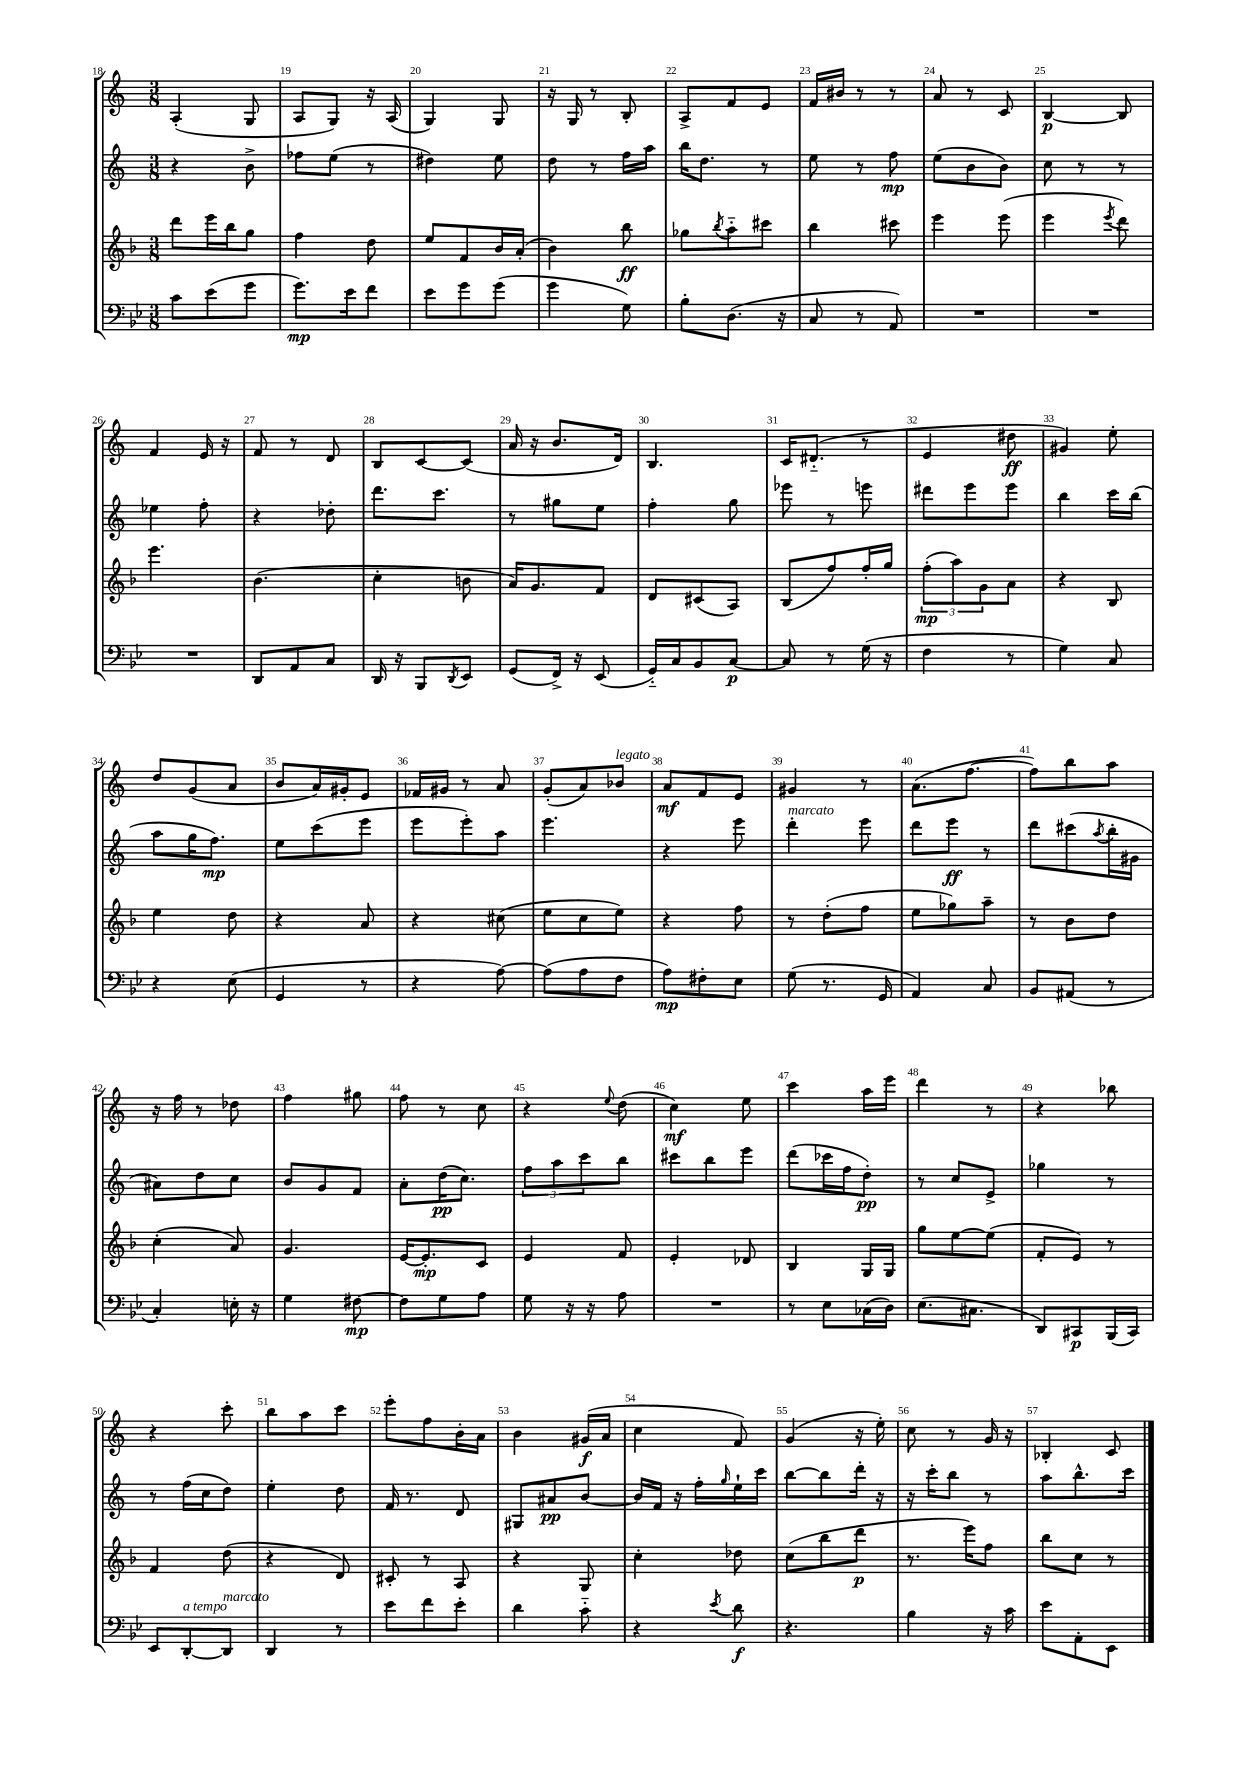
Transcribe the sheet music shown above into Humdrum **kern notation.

**kern	**kern	**kern	**kern
*staff4	*staff3	*staff2	*staff1
*clefF4	*clefG2	*clefG2	*clefG2
*k[b-e-]	*k[b-]	*k[]	*k[]
*M3/8	*M3/8	*M3/8	*M3/8
8c\L	8ddd\L	4r	(4A'/
(8e-\	16eee\L	.	.
.	16bb-\J	.	.
8g\J	8gg\J	8b^\	8G/
=	=	=	=
8.g\L)	4ff\	8ff-\L	8A/L
.	.	(8ee\J	8G/J)
16e-\k	.	.	.
8f\J	8dd\	8r	16r
.	.	.	(16A/
=	=	=	=
8e-\L	8ee/L	4dd#\)	4G/)
8g\	8f/	.	.
(8g\J	16b-/L	8ee\	8G/
.	(16a'/JJ	.	.
=	=	=	=
4g\	4b-\)	8dd\	16r
.	.	.	16G/
.	.	8r	8r
8G\)	8bb-\	16ff\LL	8B'/
.	.	16aa\JJ	.
=	=	=	=
8B-'\L	8gg-\L	16bb\LK	8A^/L
.	.	8.dd\J	.
.	8qbb-/	.	.
(8.D\J	8aa'~\	.	8f/
.	8ccc#\J	8r	8e/J
16r	.	.	.
=	=	=	=
8C/	4bb-\	8ee\	16f/LL
.	.	.	16b#/JJ
8r	.	8r	8r
8AA/)	8ccc#\	8ff\	8r
=	=	=	=
4.r	4eee\	(8ee\L	8a/
.	.	8b\	8r
.	(8eee\	8b\J)	8c/
=	=	=	=
4.r	4eee\	8cc\	[4B/
.	.	8r	.
.	8qeee/	.	.
.	8ddd\)	8r	8B/]
=	=	=	=
4.r	4.eee\	4ee-\	4f/
.	.	8ff'\	16e/
.	.	.	16r
=	=	=	=
8DD/L	(4.b-\	4r	8f/
8AA/	.	.	8r
8C/J	.	8dd-'\	8d/
=	=	=	=
16DD/	4cc'\	8.ddd\L	8B/L
16r	.	.	.
8BBB-/L	.	.	[8c/
.	.	8.ccc\J	.
8qDD/	.	.	.
8EE-/J	8b\	.	(8c/]J
=	=	=	=
(8GG/L	16a/LK)	8r	16a/
.	8.g/	.	16r
16FF^/Jk)	.	8gg#\L	8.b/L
16r	.	.	.
(8EE-/	8f/J	8ee\J	.
.	.	.	16d/Jk)
=	=	=	=
16GG'~/LL)	8d/L	4ff'\	4.B/
16C/J	.	.	.
8BB-/	(8c#/	.	.
[8C/J	8A/J)	8gg\	.
=	=	=	=
8C/]	(8B-/L	8eee-\	16c/LK
.	.	.	(8.d#'~/J
8r	8ff/)	8r	.
(16G\	16ff'/L	8eee\	8r
16r	16gg/JJ	.	.
=	=	=	=
4F\	(12ff'\L	8ddd#\L	4e/
.	12aa\)	.	.
.	.	8eee\	.
.	12g\	.	.
8r	8a\J	8eee\J	8dd#\
=	=	=	=
4G\)	4r	4bb\	4g#/)
8C/	8B-/	16ccc\LL	8ee'\
.	.	(16bb\JJ	.
=	=	=	=
4r	4ee\	8aa\L	8dd/L
.	.	16gg\K	(8g/
.	.	8.ff\J)	.
(8E-\	8dd\	.	8a/J
=	=	=	=
4GG/	4r	8ee\L	8b/L
.	.	(8ccc\	16a/L)
.	.	.	16g#'/J
8r	8a/	8eee\J	8e/J
=	=	=	=
4r	4r	8eee\L	16f-/LL
.	.	.	16g#/JJ
.	.	8eee'\)	8r
[8A\)	(8cc#\	8aa\J	8a/
=	=	=	=
(8A\]L	8ee\L	4.eee\	(8g'/L
8A\	8cc\	.	8a/)
8F\J	8ee\J)	.	8b-/J
=	=	=	=
8A\L)	4r	4r	8a/L
8F#'\	.	.	8f/
8E-\J	8ff\	8eee\	8e/J
=	=	=	=
(8G\	8r	4ddd'\	4g#/
8.r	(8dd'\L	.	.
.	8ff\J	8eee\	8r
16GG/	.	.	.
=	=	=	=
4AA/)	8ee\L	8ddd\L	(8.a\L
.	8gg-\)	8eee\J	.
.	.	.	[8.ff\J
8C/	8aa~\J	8r	.
=	=	=	=
8BB-/L	8r	8ddd\L	8ff\]L)
(8AA#/J	8b-\L	(8ccc#\	8bb\
.	.	8qaa/	.
8r	8dd\J	16bb'\L	8aa\J
.	.	16g#\JJ	.
=	=	=	=
4C'/)	(4cc'\	8a#\L)	16r
.	.	.	16ff\
.	.	8dd\	8r
16E'\	8a/)	8cc\J	8dd-\
16r	.	.	.
=	=	=	=
4G\	4.g/	8b/L	4ff\
.	.	8g/	.
[8F#\	.	8f/J	8gg#\
=	=	=	=
8F#\]L	[16e/LK	8a'\L	8ff\
.	8.e'/]	.	.
8G\	.	(16dd\K	8r
.	.	8.cc\J)	.
8A\J	8c/J	.	8cc\
=	=	=	=
8G\	4e/	12ff\L	4r
.	.	12aa\	.
16r	.	.	.
.	.	12ccc\	.
16r	.	.	.
.	.	.	8qqee/
8A\	8f/	8bb\J	(8dd\
=	=	=	=
4.r	4e'/	8ccc#\L	4cc\)
.	.	8bb\	.
.	8d-/	8eee\J	8ee\
=	=	=	=
8r	4B-/	(8ddd\L	4ccc\
8E-\L	.	16ccc-\L	.
.	.	16ff\J	.
(16C-\L	16G/LL	8dd'\J)	16aa\LL
16D\JJ)	16G/JJ	.	16eee\JJ
=	=	=	=
(8.E-\L	8gg\L	8r	4ddd\
.	[8ee\	8cc/L	.
8.C#\J	.	.	.
.	(8ee\]J	8e^/J	8r
=	=	=	=
8DD/L)	8f'/L	4gg-\	4r
8CC#/	8e/J)	.	.
(16BBB-/L	8r	8r	8bb-\
16CC#/JJ)	.	.	.
=	=	=	=
8EE-/L	4f/	8r	4r
[8DD'/	.	(16ff\LL	.
.	.	16cc\J	.
8DD/]J	(8dd\	8dd\J)	8ccc'\
=	=	=	=
4DD/	4r	4ee'\	8bb\L
.	.	.	8aa\
8r	8d/)	8dd\	8ccc\J
=	=	=	=
8e-\L	8c#'/	16f/	8eee'\L
.	.	8.r	.
8f\	8r	.	8ff\
8e-'\J	8A/	8d/	16b'\L
.	.	.	16a\JJ
=	=	=	=
4d\	4r	8G#/L	4b\
.	.	8a#/	.
8c'~\	8G/	[8b/J	(16g#/LL
.	.	.	16a/JJ
=	=	=	=
4r	4cc'\	16b/]LL	4cc\
.	.	16f/JJ	.
.	.	16r	.
.	.	16ff'\LL	.
8qe-/	.	16qqgg/	.
8d\	8dd-\	16ee`\	8f/)
.	.	16ccc\JJ	.
=	=	=	=
4.r	(8cc\L	[8bb\L	(4g/
.	8bb-\	8bb\]	.
.	8ddd\J	16ddd'\Jk	16r
.	.	16r	16ee'\)
=	=	=	=
4B-\	8.r	16r	8cc\
.	.	16ccc'\LK	.
.	.	8bb\J	8r
.	16eee\LK)	.	.
16r	8ff\J	8r	16g/
16c\	.	.	16r
=	=	=	=
8e-\L	8bb-\L	8aa\L	4B-'/
8AA'\	8cc\J	8.bb^^\	.
8EE-\J	8r	.	8c/
.	.	16ccc\Jk	.
==	==	==	==
*-	*-	*-	*-
